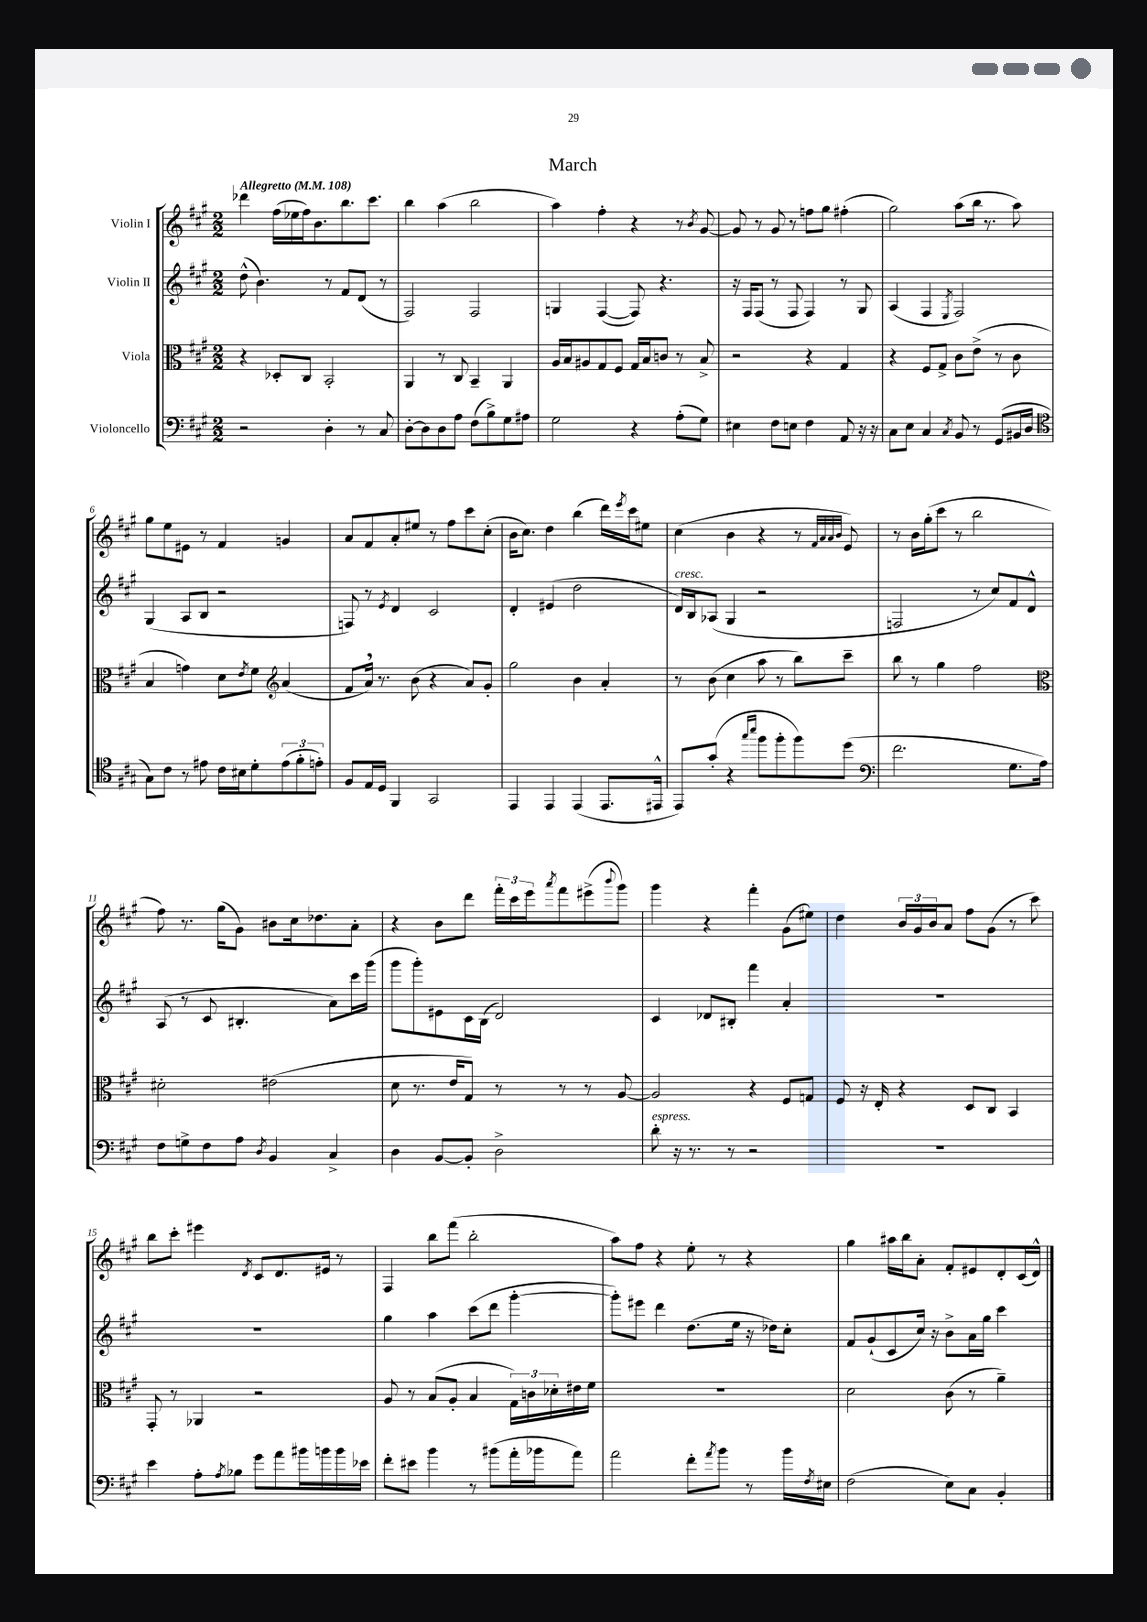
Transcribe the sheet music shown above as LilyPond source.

\header { title = "March" }
<<
\new StaffGroup <<
\new Staff = "s0" \with { instrumentName = "Violin I" } {
    \clef treble \key a \major \numericTimeSignature \time 2/2 \tempo "Allegretto" 4 = 108
    des'''4 fis''16( ees''16 fis''16) b'8. b''8. cis'''8. |
    b''4 a''4( b''2 |
    a''4) fis''4-. r4 r8 \acciaccatura { b'8 } gis'8~ |
    gis'8 r8 gis'8 r8 f''8 gis''8 fis''4-.( |
    gis''2) a''8( b''16 r8. a''8) |
    gis''8 e''8 eis'8 r8 fis'4 g'4 |
    a'8 fis'8 a'8-. eis''8 r8 fis''8 cis'''8 cis''8-.( |
    b'16 cis''8.) d''4 b''4( d'''16) \acciaccatura { e'''8 } cis'''16 eis''8 |
    cis''4( b'4 r4 r8 \grace { fis'32 a'32 a'32 b'32 } e'8) |
    r8 b'16 gis''16-.( cis'''8 r8 b''2 |
    fis''8) r8. gis''16( gis'8) bis'8 cis''16 des''8. a'8-. |
    r4 b'8 d'''8 \tuplet 3/2 { fis'''16-. cis'''16 e'''16 } \acciaccatura { a'''8 } fis'''8 eis'''8->( \appoggiatura { b'''8 } gis'''8) |
    gis'''4 r4 fis'''4-. gis'8( eis''8) |
    d''4 \tuplet 3/2 { b'16 gis'16 b'16 } a'8 fis''8 gis'8( r8 cis'''8) |
    b''8 cis'''8-. eis'''4 \acciaccatura { d'8 } cis'8 d'8. eis'16 r8 |
    fis4 b''8 fis'''8( b''2-. |
    a''8) fis''8 r4 e''8-. r8 r4 |
    gis''4 ais''16 b''16 a'8-. fis'8-. eis'8 d'8-. cis'16( d'16-^) \bar "|." |
}
\new Staff = "s1" \with { instrumentName = "Violin II" } {
    \clef treble \key a \major \numericTimeSignature \time 2/2
    d''8-^( b'4.) r8 fis'8 d'8( r8 |
    fis2) fis2 |
    g4 fis4~( fis8) r4. |
    r16 fis16 fis8( r8 fis8 fis4) r8 gis8 |
    a4( fis4 \acciaccatura { e8 } fis2) |
    gis4( a8 b8 r2 |
    f8) r8 \acciaccatura { e'8 } d'4 cis'2 |
    d'4-. eis'4( d''2 |
    d'16^\markup { \italic "cresc." }) b16 aes8( gis4 r2 |
    f2 r8 cis''8) fis'8 d'8-^ |
    a8( r8 cis'8 bis4.-. a'8) cis'''16 gis'''16( |
    gis'''8 gis'''8-.) eis'8 cis'16 b16( d'2) |
    cis'4 des'8 bis8-. fis'''4 a'4-. |
    R1 |
    R1 |
    gis''4 a''4 cis'''8( d'''8 gis'''4~-. |
    gis'''8-.) eis'''8 d'''4 d''8.( e''16 r16 des''16) cis''8-. |
    fis'8 gis'8-!( cis'8 cis''16) r16 b'8-> a'16 gis''16 cis'''4 \bar "|." |
}
\new Staff = "s2" \with { instrumentName = "Viola" } {
    \clef alto \key a \major \numericTimeSignature \time 2/2
    r4 des8-. cis8 b,2-. |
    a,4 r8 cis8 b,4-- a,4 |
    a16 b16 ais8 gis8 fis8 gis16 b16 c'8 r8 b8-> |
    r2 r4 gis4 |
    r4 fis8 gis8-> cis'8 e'8->( r8 cis'8 |
    b4 g'4) d'8 \acciaccatura { e'8 } fis'8 \clef treble a'4( |
    fis'8 a'16) \breathe r8. b'8( r4 a'8) gis'8-. |
    gis''2 b'4 a'4-. |
    r8 b'8( cis''4 a''8 r8 b''8) cis'''8-- |
    b''8 r8 gis''4 fis''2 |
    \clef alto dis'2-. eis'2( |
    d'8 r8. e'16 gis8) r8 r8 r8 a8~ |
    a2 r4 fis8 g8 |
    fis8 r16 e16-. r4 d8 cis8 b,4 |
    gis,8-. r8 aes,4 r2 |
    a8 r8 b8( a8-. b4 \tuplet 3/2 { gis16) c'16 des'16-. } eis'16 fis'16 |
    R1 |
    d'2 cis'8( r8 a'4--) \bar "|." |
}
\new Staff = "s3" \with { instrumentName = "Violoncello" } {
    \clef bass \key a \major \numericTimeSignature \time 2/2
    r2 d4-. r8 cis8 |
    d8~-. d8 d8 a8 fis8( b8->) gis8 ais8 |
    gis2 r4 a8-.( gis8) |
    eis4 fis8 e8 fis4 a,8 r16 r16 |
    cis8 e8 cis4 \acciaccatura { cis8 } b,8 r8 gis,8( bis,16 d16 |
    \clef tenor gis8) cis'8 r8 eis'8 cis'16 bis16 d'8-. \tuplet 3/2 { eis'8( fis'8-. e'8-.) } |
    fis8 e16 d16 fis,4 gis,2 |
    e,4 e,4 e,4( e,8. eis,16-^ |
    e,8) gis'8-.( r4 \grace { gis''16 b''16 } fis''8 fis''8-. fis''8) d''8( |
    \clef bass fis'2. gis8. a16) |
    fis8 g8-> fis8 a8 \acciaccatura { d8 } b,4 cis4-> |
    d4 b,8~ b,8-. d2-> |
    d'8-.^\markup { \italic "espress." } r16 r8. r8 r2 |
    R1 |
    e'4 a8-. \acciaccatura { a8 } bes8 gis'8 a'8 bis'16 b'16 b'16 ees'16 |
    fis'8-. eis'8 b'4 r8 bis'8( a'16-. bes'16 a'8) |
    a'2 fis'8-. \acciaccatura { a'8 } b'8 r8 b'16 \acciaccatura { fis8 } eis16 |
    fis2( e8) cis8 b,4-. \bar "|." |
}
>>
>>
